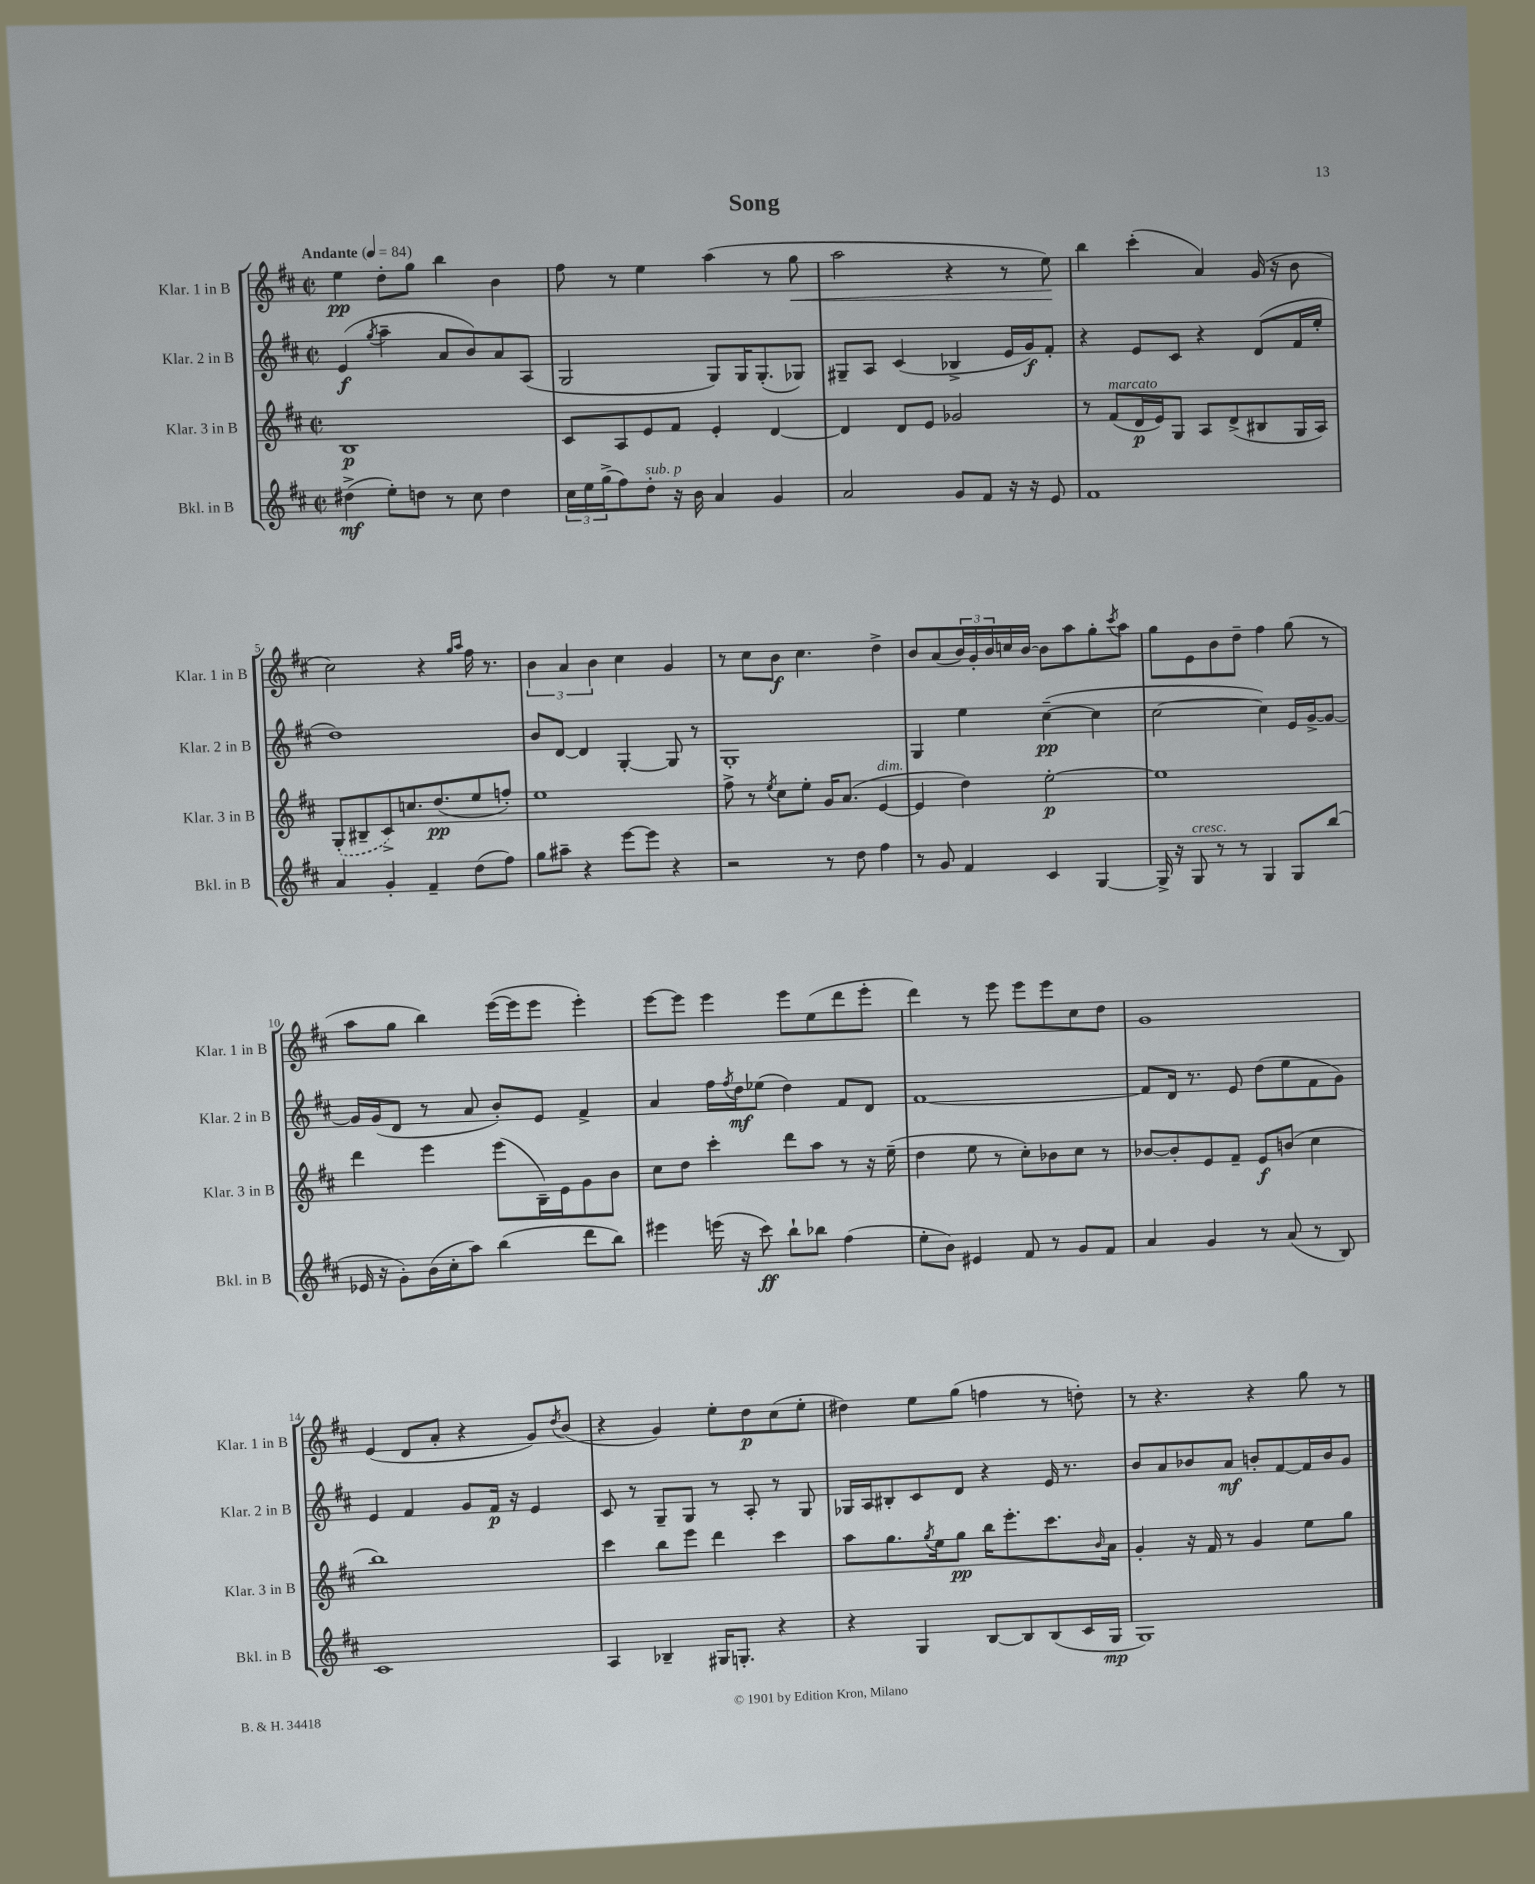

**kern	**kern	**kern	**kern
*staff4	*staff3	*staff2	*staff1
*clefG2	*clefG2	*clefG2	*clefG2
*k[f#c#]	*k[f#c#]	*k[f#c#]	*k[f#c#]
*M2/2	*M2/2	*M2/2	*M2/2
*met(c|)	*met(c|)	*met(c|)	*met(c|)
*MM84	*MM84	*MM84	*MM84
(4dd#^\	1B	(4e/	4ee\
.	.	8qgg/	.
8ee'\L)	.	4aa~\	8dd'\L
8dd\J	.	.	8gg\J
8r	.	8a/L	4bb\
8cc#\	.	8b/)	.
4dd\	.	8a/	4b\
.	.	(8A/J	.
=	=	=	=
24cc#\LL	8c#/L	2G/	8ff#\
24ee\	.	.	.
(24gg^\J	.	.	.
8ff#\)	8A/	.	8r
8dd'\J	8e/	.	4ee\
16r	8f#/J	.	.
16b\	.	.	.
4a/	4e'/	8G/L)	(4aa\
.	.	16G/K	.
.	.	(8.G'/	.
4g/	[4d/	.	8r
.	.	8G-/J)	8gg\
=	=	=	=
2a/	4d/]	8G#~/L	2aa\
.	.	8A/J	.
.	8d/L	(4c#/	.
.	8e/J	.	.
8g/L	2g-/	4B-^/	4r
8f#/J	.	.	.
16r	.	16e/LL	8r
16r	.	16g/J)	.
8e/	.	8f#'/J	8ee\)
=	=	=	=
1f#	8r	4r	4bb\
.	(8f#/L	.	.
.	16d/L	8e/L	(4ccc#'\
.	16e/J)	.	.
.	8G/J	8c#/J	.
.	8A/L	4r	4a/)
.	(8d^/	.	.
.	8B#/	(8d/L	(16g/
.	.	.	16r
.	16G/L	16f#/L	8b\
.	16A/JJ)	16ee'/JJ	.
=	=	=	=
4a/	(8G'/L	1dd)	2cc#\)
.	8B#~/	.	.
4g'/	8c#^/)	.	.
.	8.cc/	.	.
4f#~/	.	.	4r
.	(8.dd/	.	.
.	.	.	16qqgg/LL
.	.	.	16qqaa/JJ
(8dd\L	8ee/	.	16ff#\
.	.	.	8.r
8ff#\J)	8ff'/J)	.	.
=	=	=	=
8gg\L	1ee	8b/L	6b\
8aa#~\J	.	[8d/J	.
.	.	.	6a/
4r	.	4d/]	.
.	.	.	6b\
[8eee\L	.	[4G'/	4cc#\
8eee\]J	.	.	.
4r	.	8G/]	4g/
.	.	8r	.
=	=	=	=
2r	8ff#^\	1G'	8r
.	8r	.	8cc#\L
.	8qee/	.	.
.	8cc#\L	.	8b\J
.	8ee'\J	.	4.cc#\
8r	16g/LK	.	.
.	(8.a/J	.	.
8dd\	.	.	.
4ff#\	[4e/	.	4dd^\
=	=	=	=
8r	4e/]	4G/	8b/L
8g/	.	.	(8a/
4f#/	4dd\)	4ee\	24b/L)
.	.	.	24g'/
.	.	.	24b/
.	.	.	16cc/
.	.	.	[16b/JJ
4c#/	[2ee'\	([4cc#~\	8b\]L
.	.	.	8aa\
[4G/	.	4cc#\]	8gg'\
.	.	.	8qccc#/
.	.	.	8aa\J
=	=	=	=
16G^/]	1ee]	[2cc#\	8gg\L
16r	.	.	.
8G/	.	.	8e\
8r	.	.	8b\
8r	.	.	8dd~\J
4G/	.	4cc#\])	4ff#\
8G/L	.	16e/LL	(8gg\
.	.	[16g^/J	.
(8bb/J	.	8g/_J	8r
=	=	=	=
16e-/	4ddd\	16g/]LL	8aa\L
16r	.	(16g/J	.
8g'\L)	.	8d/J	8gg\J
(16b\L	4eee\	8r	4bb\)
16cc#'\J	.	.	.
8aa\J)	.	8a/	.
(4bb\	(8eee\L	8b'/L)	([16eee\LL
.	.	.	16eee\]J
.	16B~\L)	8e/J	8eee\J
.	16e\J	.	.
8ddd\L	8g\	4f#^/	4eee'\)
8bb\J)	8b\J	.	.
=	=	=	=
4eee#\	8cc#\L	4a/	[8eee\L
.	8dd\J	.	8eee\]J
(16eee\	4ccc#'\	16ff#\LL	4eee\
.	.	8qff#/	.
16r	.	16dd\J	.
8ccc#\)	.	(8ee-\J	.
8bb`\L	8ddd\L	4dd\)	8eee\L
8bb-\J	8aa\J	.	(8ee\
(4ff#\	8r	8f#/L	8ddd\
.	16r	8d/J	8eee'\J
.	(16ee~\	.	.
=	=	=	=
8ee'\L	4dd\	[1f#	4ddd\)
8b\J)	.	.	.
4e#/	8ee\	.	8r
.	8r	.	8eee\
8f#/	8cc#'\L)	.	8eee\L
8r	8b-\	.	8eee\
8g/L	8cc#\J	.	8cc#\
8f#/J	8r	.	8dd\J
=	=	=	=
4a/	[8b-/L	8f#/]L	1g
.	8b-'/]	16d/Jk	.
.	.	8.r	.
4g/	8e/	.	.
.	8f#~/J	8e/	.
8r	8e/L	(8dd\L	.
(8a/	(8b/J	8ee\	.
8r	4cc#\	8f#\	.
8B/)	.	8g\J)	.
=	=	=	=
1c#	1bb)	4e/	(4e/
.	.	4f#/	8d/L
.	.	.	8a'/J
.	.	8g/L	4r
.	.	16f#/Jk	.
.	.	16r	.
.	.	4e/	8g/L)
.	.	.	8qdd/
.	.	.	(8b/J
=	=	=	=
4A/	4ccc#\	8c#/	4r
.	.	8r	.
4B-~/	8bb\L	8G~/L	4g/)
.	8eee\J	8G/J	.
16G#/LK	4ddd\	8r	8ee'\L
8.G'/J	.	.	.
.	.	8A'/	8dd\
4r	4ccc#\	8r	(8cc#\
.	.	8G/	8ee'\J
=	=	=	=
4r	8aa\L	16G-/LL	4dd#\)
.	.	16A/J	.
.	8.gg\	8B#'/	.
4G/	.	8c#/	8ee\L
.	8qgg/	.	.
.	16ee\k	.	.
.	8gg\J	8d/J	(8gg\J
[8B/L	16bb\LK	4r	4ff\
.	8.eee'\	.	.
8B/]	.	.	.
(8B/	8.ccc#\	16e/	8r
.	.	8.r	.
16c#/L	.	.	8dd'\)
.	16qqb/	.	.
16G/JJ	16a\Jk	.	.
=	=	=	=
1G)	4g'/	8b/L	8r
.	.	8a/	4.r
.	16r	8b-/	.
.	16f#/	.	.
.	8r	8a/J	.
.	4g/	8b'/L	4r
.	.	[8f#/	.
.	8ee\L	16f#/]L	8gg\
.	.	16b/J	.
.	8gg\J	8g/J	8r
==	==	==	==
*-	*-	*-	*-
